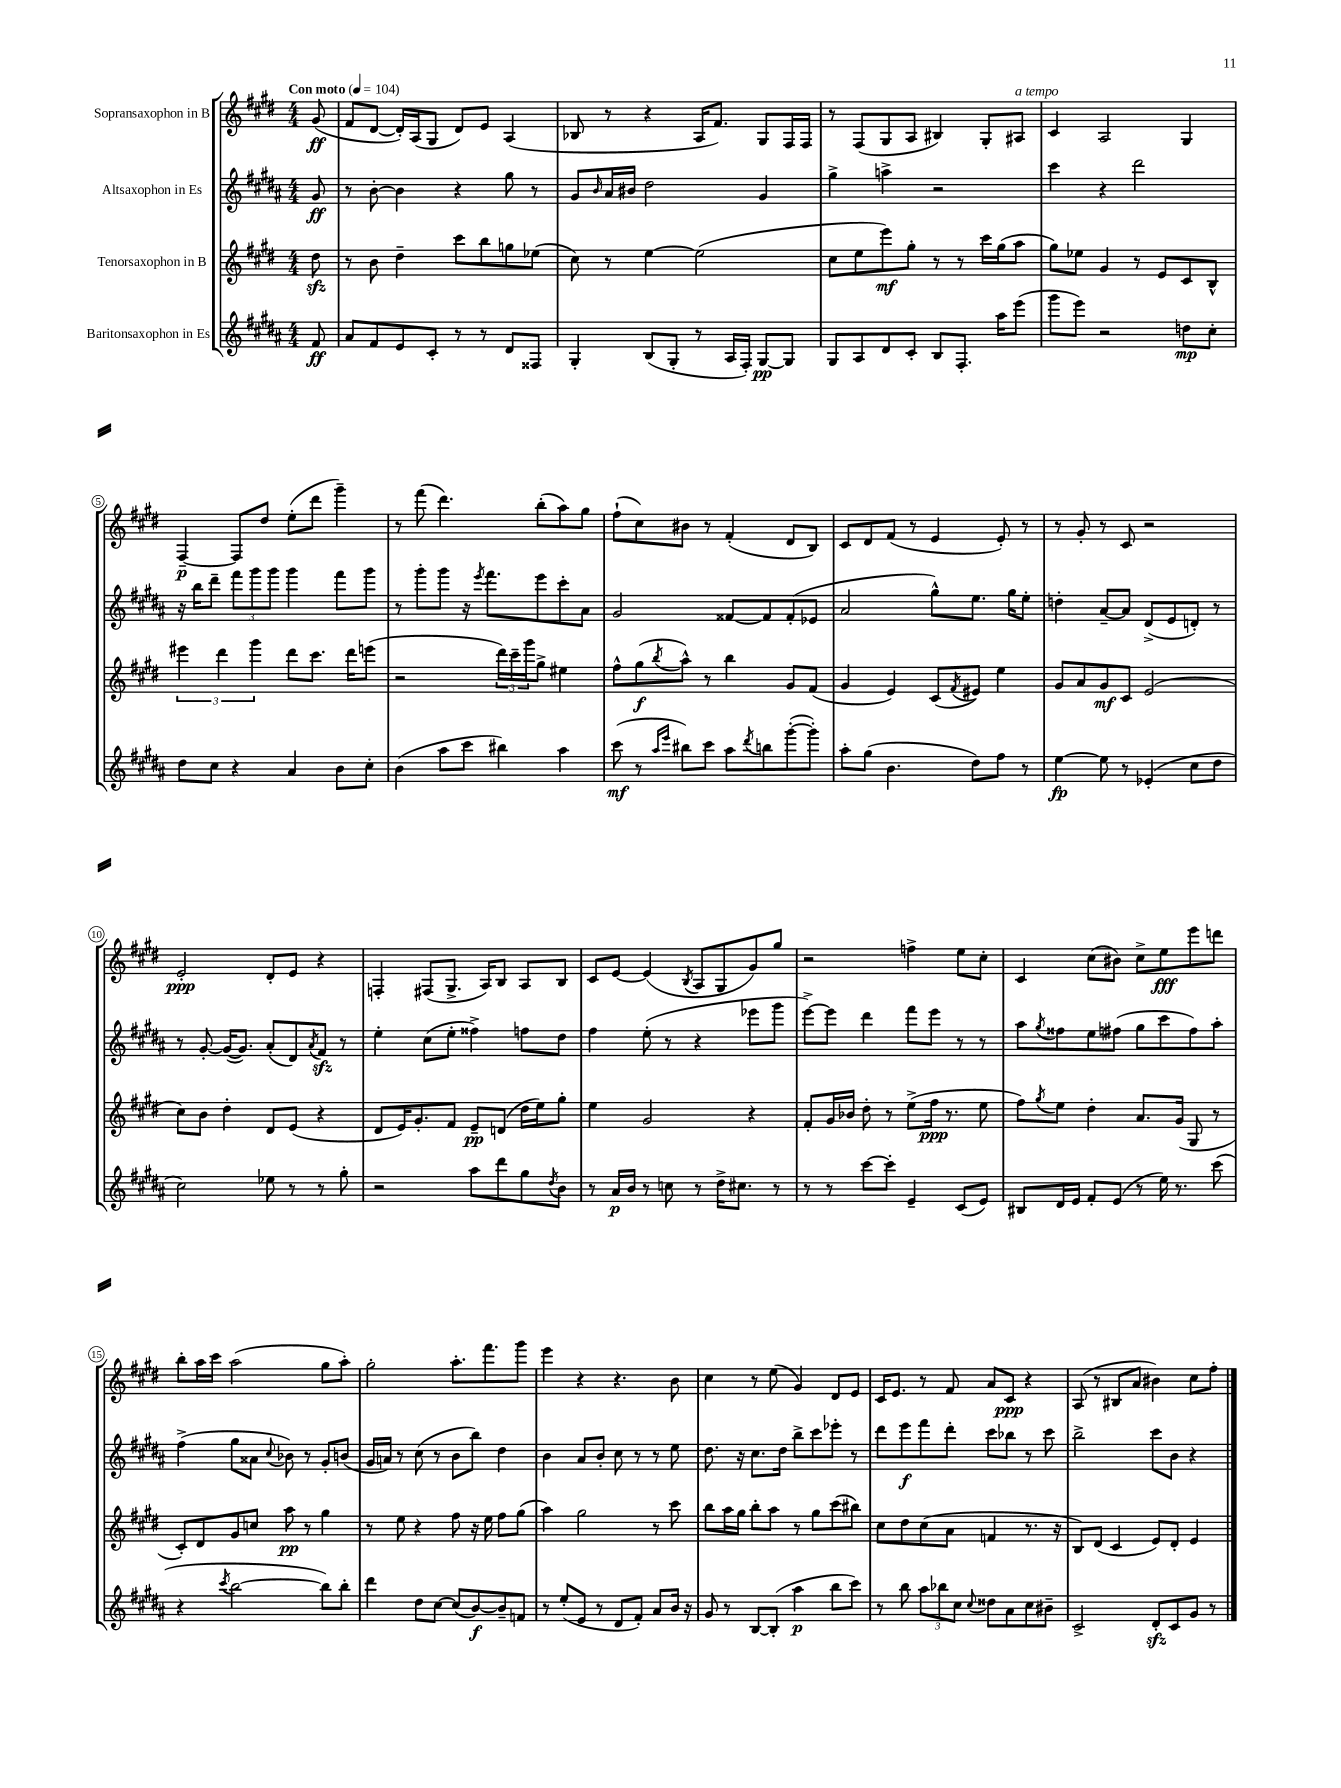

**kern	**kern	**kern	**kern
*staff4	*staff3	*staff2	*staff1
*clefG2	*clefG2	*clefG2	*clefG2
*k[f#c#g#d#a#]	*k[f#c#g#d#]	*k[f#c#g#d#a#]	*k[f#c#g#d#]
*M4/4	*M4/4	*M4/4	*M4/4
*MM104	*MM104	*MM104	*MM104
8f#/	8dd#\	8g#/	(8g#/
=	=	=	=
8a#/L	8r	8r	8f#/L
8f#/	8b\	[8b'\	[8d#/J
8e/	4dd#~\	4b\]	16d#'/]LL)
.	.	.	(16A/J
8c#'/J	.	.	8G#/J
8r	8ccc#\L	4r	8d#/L)
8r	8bb\	.	8e/J
8d#/L	8gg\	8gg#\	(4A/
8F##/J	(8ee-\J	8r	.
=	=	=	=
4G#'/	8cc#\)	8g#/L	8B-/
.	.	16qqb/	.
.	8r	16a#/L	8r
.	.	16b#/JJ	.
(8B/L	[4ee\	2dd#\	4r
8G#'/J	.	.	.
8r	(2ee\]	.	16A/LK
.	.	.	8.f#/J)
16A#/LL	.	.	.
16F#'/JJ)	.	.	.
[8G#/L	.	4g#/	8G#/L
8G#/]J	.	.	16F#/L
.	.	.	16F#/JJ
=	=	=	=
8G#/L	8cc#\L	4gg#^\	8r
8A#/	8ee\	.	(8F#/L
8d#/	8eee\)	4aa^\	8G#/
8c#'/J	8gg#'\J	.	8A/J
8B/L	8r	2r	4B#/)
8.F#'/J	8r	.	.
.	16ccc#\LL	.	8G#'/L
16aa#\LK	(16gg#\J	.	.
(8eee\J	8aa\J	.	8A#/J
=	=	=	=
8ggg#\L	8gg#\L)	4ccc#\	4c#/
8eee\J)	8ee-\J	.	.
2r	4g#/	4r	2A/
.	8r	2ddd#\	.
.	8e/L	.	.
8dd\L	8c#/	.	4G#/
8cc#'\J	8B^^/J	.	.
=	=	=	=
8dd#\L	6eee#\	16r	[4F#~/
.	.	16bb\LK	.
8cc#\J	.	8ddd#~\J	.
.	6ddd#\	.	.
4r	.	12fff#\L	8F#/]L
.	6ggg#\	12ggg#\	.
.	.	.	8dd#/J
.	.	12ggg#\J	.
4a#/	8ddd#\L	4ggg#\	(8ee'\L
.	8.ccc#\J	.	8ddd#\J
8b\L	.	8fff#\L	4ggg#~\)
.	16ddd#\LK	.	.
8cc#'\J	(8eee\J	8ggg#\J	.
=	=	=	=
(4b\	2r	8r	8r
.	.	8ggg#'\L	(8fff#\
8aa#\L	.	8ggg#\J	4.ddd#\)
8ccc#\J	.	16r	.
.	.	8qeee/	.
.	.	8.fff#\L	.
4bb#\)	24ddd#\LL)	.	.
.	24ccc#~\	.	.
.	24ggg#\J	.	.
.	8gg#^\J	8eee\	(8bb'\L
4aa#\	4ee#\	8ccc#'\	8aa\)
.	.	8a#\J	8gg#\J
=	=	=	=
(8ccc#\	8ff#^^\L	2g#/	(8ff#`\L
8r	(8gg#\	.	8cc#\)
16qqaa#/LL	.	.	.
16qqeee/JJ	8qbb/	.	.
8bb#\L)	8aa^^\J)	.	8b#\J
8ccc#\J	8r	.	8r
8aa#\L	4bb\	[8f##/L	(4f#'/
8qddd#/	.	.	.
8bb\	.	8f##/]	.
([8ggg#'\	8g#/L	(8f##'/	8d#/L
8ggg#'\]J)	(8f#/J	8e-/J	8B/J)
=	=	=	=
8aa#'\L	4g#/	2a#/	8c#/L
(8gg#\J	.	.	8d#/
4.b\	4e/)	.	(8f#/J
.	.	.	8r
.	(8c#/L	8gg#^^\L)	4e/
.	8qf#/	.	.
8dd#\L)	8e#/J)	8.ee\J	.
8ff#\J	4ee\	.	8e'/)
.	.	16gg#\LK	.
8r	.	8ee'\J	8r
=	=	=	=
[4ee\	8g#/L	4dd'\	8r
.	8a/	.	8g#'/
8ee\]	8g#/	[8a#~/L	8r
8r	8c#/J	8a#/]J	8c#/
(4e-'/	(2e/	(8d#^/L	2r
.	.	8e/	.
8cc#\L	.	8d'/J)	.
8dd#\J	.	8r	.
=	=	=	=
2cc#\)	8cc#\L)	8r	2e'/
.	8b\J	[8g#'/	.
.	4dd#'\	(16g#/_LK	.
.	.	8.g#/]J)	.
8ee-\	8d#/L	(8a#'/L	8d#'/L
8r	(8e/J	8d#/)	8e/J
.	.	8qa#/	.
8r	4r	8f#/J	4r
8gg#'\	.	8r	.
=	=	=	=
2r	8d#/L	4ee'\	4F'/
.	16e/K)	.	.
.	8.g#'/	.	.
.	.	(8cc#\L	(8F#/L
.	8f#/J	8ee'\J	8.G#^/J
8aa#\L	8e~/L	4ff##^\)	.
.	.	.	16A/LK)
8ddd#\	(8d/J	.	8B/J
8gg#\	16dd#\LL	8ff\L	8A/L
.	16ee\J)	.	.
8qdd#/	.	.	.
8b\J	8gg#'\J	8dd#\J	8B/J
=	=	=	=
8r	4ee\	4ff#\	8c#/L
16a#/LL	.	.	[8e/J
16b/JJ	.	.	.
8r	2g#/	(8ee'\	(4e/]
8cc\	.	8r	.
.	.	.	8qB/
8r	.	4r	8A/L
16dd#^\LK	.	.	8G#/
8.cc#\J	.	.	.
.	4r	8eee-\L	8g#/)
8r	.	8ggg#\J	8gg#/J
=	=	=	=
8r	8f#'/L	[8eee^\L)	2r
8r	16g#/L	8eee\]J	.
.	16b-/JJ	.	.
[8ccc#\L	8dd#'\	4ddd#\	.
8ccc#'\]J	8r	.	.
4e~/	(8ee^\L	8fff#\L	4ff^\
.	16ff#\Jk	8eee\J	.
.	8.r	.	.
(8c#/L	.	8r	8ee\L
8e/J)	8ee\	8r	8cc#'\J
=	=	=	=
8B#/L	8ff#\L)	8aa#\L	4c#/
.	8qgg#/	8qgg#/	.
16d#/L	8ee\J	8ff##\	.
16e/JJ	.	.	.
8f#'/L	4dd#'\	8ee\	(8cc#\L
(8e/J	.	(8ff#\J	8b#\J)
8r	8.a/L	8gg#\L	8cc#^\L
16ee\)	.	8ccc#\	8ee\
8.r	(16g#/Jk	.	.
.	8G#/	8ff#\)	8eee\
(8ccc#\	8r	8aa#'\J	8ddd\J
=	=	=	=
4r	8c#'/L)	(4ff#^\	8bb'\L
.	8d#/	.	16aa\L
.	.	.	16ccc#\JJ
8qccc#/	.	.	.
[2bb\	8g#/	8gg#\L	(2aa\
.	8cc/J	8a##\J	.
.	.	8qqcc#/	.
.	8aa\	8b-\)	.
.	8r	8r	.
8bb\]L)	4gg#\	8g#'/L	8gg#\L
8bb'\J	.	(8b/J	8aa'\J)
=	=	=	=
4ddd#\	8r	16g#/LL	2gg#'\
.	.	16a/JJ)	.
.	8ee\	8r	.
8dd#\L	4r	(8cc#\	.
[8cc#\J	.	8r	.
(8cc#/]L	8ff#\	8b\L	8.aa'\L
[8b/)	16r	8bb\J)	.
.	16ee\	.	8.fff#\
8b~/]	8ff#\L	4dd#\	.
8f/J	(8gg#\J	.	8ggg#\J
=	=	=	=
8r	4aa\)	4b\	4eee\
(8ee'/L	.	.	.
8e/J	2gg#\	8a#/L	4r
8r	.	8b'/J	.
8d#/L	.	8cc#\	4.r
8f#'/J)	.	8r	.
8a#/L	8r	8r	.
16b/Jk	8ccc#\	8ee\	8b\
16r	.	.	.
=	=	=	=
8g#/	8bb\L	8.dd#\	4cc#\
8r	16aa\L	.	.
.	16gg#\JJ	16r	.
[8B/L	8bb'\L	8.cc#\L	8r
(8B'/]J	8aa\J	.	(8ee\
.	.	16dd#\Jk	.
4aa#\	8r	8bb^\L	4g#/)
.	8gg#\L	8ccc#\	.
8bb\L	(8ccc#\	8eee-'\J	8d#/L
8ccc#\J)	8bb#\J)	8r	8e/J
=	=	=	=
8r	8cc#\L	8ddd#\L	16c#/LK
.	.	.	8.e/J
8bb\	8dd#\	8eee\	.
12aa#\L	(8cc#\	8fff#\	8r
12bb-\	.	.	.
.	8a\J	8ddd#'\J	8f#/
12cc#\J	.	.	.
8qqcc#/	.	.	.
8dd##\L	4f/	8ccc#\L	8a/L
8a#\	.	8bb-\J	8c#/J
8cc#\	8.r	8r	4r
8b#~\J	.	8ccc#\	.
.	16r	.	.
=	=	=	=
2c#^/	8B/L)	2bb^\	(8A/
.	(8d#/J	.	8r
.	4c#/	.	8B#/L
.	.	.	8a/J
8d#'/L	8e/L)	8ccc#\L	4b#\)
8c#/	8d#'/J	8b\J	.
8g#/J	4e/	4r	8cc#\L
8r	.	.	8ff#'\J
==	==	==	==
*-	*-	*-	*-
